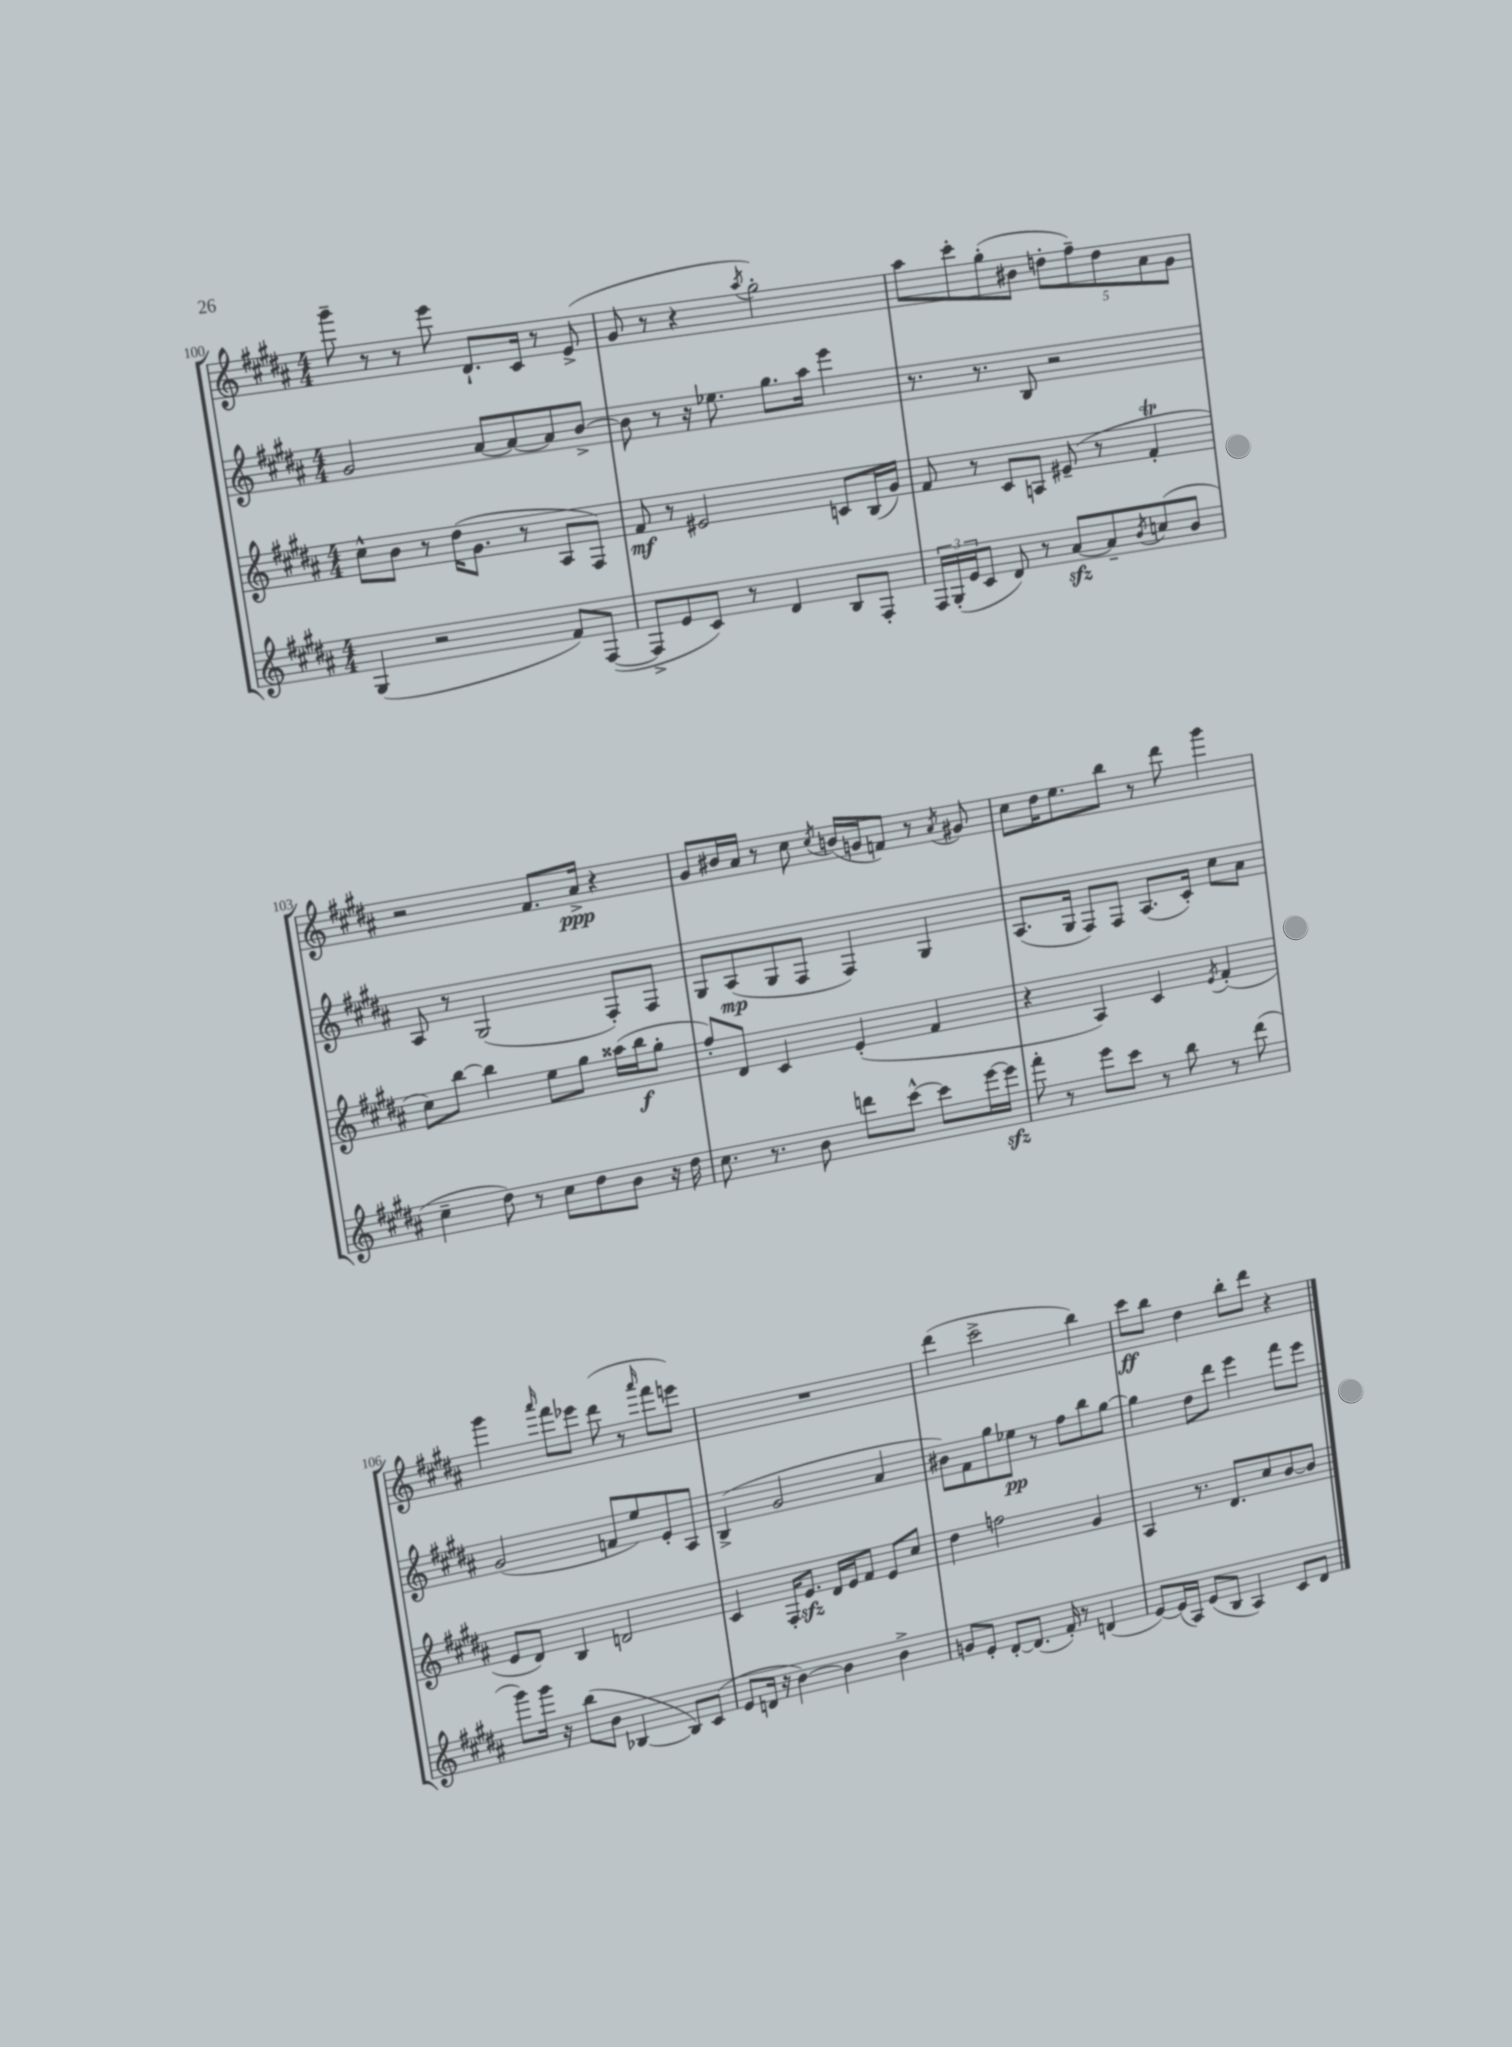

**kern	**kern	**kern	**kern
*staff4	*staff3	*staff2	*staff1
*clefG2	*clefG2	*clefG2	*clefG2
*k[f#c#g#d#a#]	*k[f#c#g#d#a#]	*k[f#c#g#d#a#]	*k[f#c#g#d#a#]
*M4/4	*M4/4	*M4/4	*M4/4
(4G#/	8cc#^^\L	2g#/	8ggg#~\
.	8b\J	.	8r
2r	8r	.	8r
.	(16dd#\LK	.	8eee\
.	8.g#\J	.	.
.	.	[8a#/L	8.d#`/L
.	8r	8a#/_	.
.	.	.	16c#/Jk
8f#/L)	8A#/L	8a#/]	8r
([8F#/J	8F#/J)	[8b^/J	(8e^/
=	=	=	=
8F#^/]L	8f#/	8b\]	8g#/
8e/	8r	8r	8r
8c#/J)	2e#/	16r	4r
.	.	8.ee-\	.
8r	.	.	.
.	.	.	8qaa#/
4d#/	.	8.gg#\L	2gg#'\)
.	.	16aa#\Jk	.
8B/L	8c/L	4eee\	.
8F#'/J	(16B/L	.	.
.	16g#/JJ)	.	.
=	=	=	=
24F#/LL	8f#/	8.r	8aa#\L
(24G#'/	.	.	.
24e/J	.	.	.
8c#/J	8r	.	8ccc#'\
.	.	8.r	.
8d#/)	8c#/L	.	(8gg#'\
8r	8A/J	8B/	8b#\J
[8a#/L	(8e#~/	2r	10dd'\L
.	.	.	10ff#~\)
8a#~/]	8r	.	.
.	.	.	10dd\
8qb/	.	.	.
(8cc/	4f#'/	.	.
.	.	.	10a#\
8b/J	.	.	.
.	.	.	10g#\J
=	=	=	=
4cc#~\	8cc#\L)	8A#/	2r
.	[8bb\J	8r	.
8dd#\)	4bb\]	(2G#/	.
8r	.	.	.
8cc#\L	8ee\L	.	8.f#/L
8dd#\	8gg#\J	.	.
.	.	.	16a#^/Jk
8b\J	(16aa##\LL	8F#'/L)	4r
.	16bb\J	.	.
16r	8gg#'\J	8F#/J	.
16dd#\	.	.	.
=	=	=	=
8.cc#\	8ff#'/L)	8G#/L	8g#/L
.	8d#/J	(8A#/	16b#/L
8.r	.	.	16a#/JJ
.	4c#/	8G#/	8r
8b\	.	8F#/J	8cc#\
.	.	.	8qcc#/
8ddd\L	(4e'/	4F#/)	(16b/LL
.	.	.	16g/J
[8ccc#^^\J	.	.	8f/J)
8ccc#\]L	4f#/	4G#/	8r
.	.	.	8qa#/
[16eee\L	.	.	8g#/
16eee\]JJ	.	.	.
=	=	=	=
8fff#'\	4r	(8.A#/L	8cc#\L
8r	.	.	16dd#\K
.	.	16G#/Jk	8.ee\
8eee\L	4A#/)	8F#/L)	.
8ccc#\J	.	8F#/J	8bb\J
8r	4c#/	(8.A#/L	8r
8bb\	.	.	8ddd#\
.	.	16c#'/Jk)	.
.	8qe/	.	.
8r	(4f#'/	8cc#\L	4ggg#\
(8ddd#\	.	8a#\J	.
=	=	=	=
8ggg#\L)	8e/L	(2g#/	4ggg#\
16ggg#\Jk	8d#/J)	.	.
16r	.	.	.
.	.	.	16qqaaa#/
(8bb\L	4B/	.	8fff#\L
8b\J	.	.	8eee-\J
[4B-/	2d/	8f/L	(8ddd#\
.	.	8ee/)	8r
.	.	.	16qqaaa#/
8B-/]L)	.	8e'/	8fff#\L
(8c#/J	.	8A#/J	8eee\J)
=	=	=	=
8e/L	4c#/	(4B^/	1r
16d/Jk	.	.	.
16r	.	.	.
[4b\)	16F#'/LK	2g#/	.
.	8.e/J	.	.
4b\]	16d#/LL	.	.
.	16e/J	.	.
.	8f#/J	.	.
4b^\	8e/L	4a#/	.
.	8cc#/J	.	.
=	=	=	=
8g/L	4dd#\	8b#\L)	(4ddd#\
8e'/J	.	8f#\	.
[8d#'/L	2ff\	8gg#\	2ccc#^\
(8.d#/]J	.	8ee-\J	.
.	.	8r	.
16f#'/)	.	.	.
8r	.	8ff#\L	.
(4d/	4g#/	8bb\	4bb\)
.	.	[8gg#\J	.
=	=	=	=
[8e/L)	4A#/	4gg#\]	8ccc#\L
(16e/]L	.	.	8bb\J
16A#/JJ)	.	.	.
(8e/L	8.r	8dd#\L	4dd#\
8B/J	.	8ddd#\J	.
.	8.d#/L	.	.
4A#/)	.	4eee\	8bb'\L
.	8cc#/	.	8ddd#\J
8c#/L	[8b/	8fff#\L	4r
8d#/J	8b/]J	8eee\J	.
==	==	==	==
*-	*-	*-	*-
